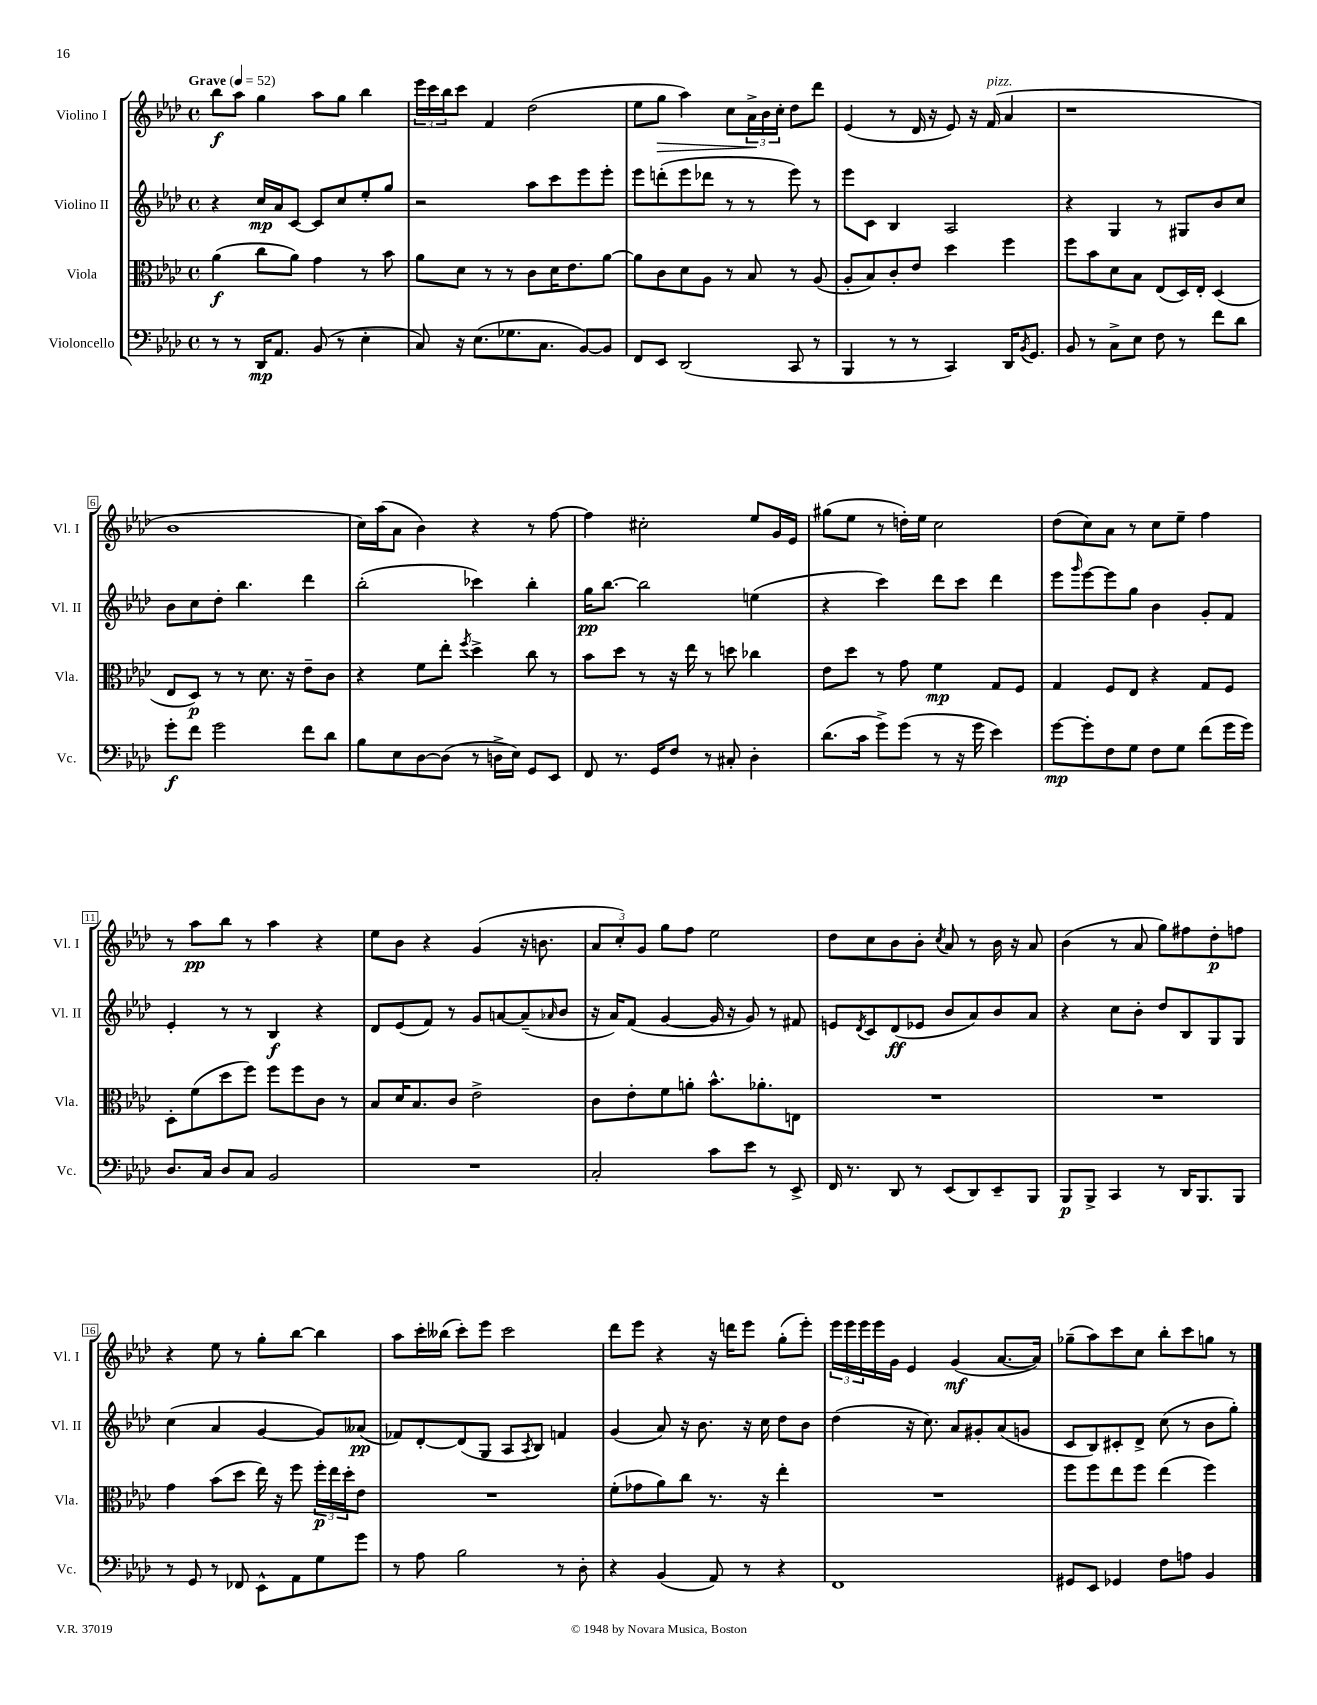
<<
\new StaffGroup <<
\new Staff = "s0" \with { instrumentName = "Violino I" shortInstrumentName = "Vl. I" } {
    \clef treble \key aes \major \defaultTimeSignature \time 4/4 \tempo "Grave" 4 = 52
    bes''8\f aes''8 g''4 aes''8 g''8 bes''4 |
    \tuplet 3/2 { ees'''16 c'''16 bes''16 } c'''8 f'4 des''2( |
    ees''8 g''8\> aes''4) c''8 \tuplet 3/2 { aes'16->\! bes'16 c''16-. } des''8 des'''8 |
    ees'4( r8 des'16 r16 ees'8) r16 f'16^\markup { \italic "pizz." }( aes'4 |
    r1 |
    bes'1 |
    c''16) aes''16( aes'8 bes'4) r4 r8 f''8~ |
    f''4 cis''2-. ees''8 g'16 ees'16 |
    gis''8( ees''8 r8 d''16-.) ees''16 c''2 |
    des''8( c''8) aes'8 r8 c''8 ees''8-- f''4 |
    r8 aes''8\pp bes''8 r8 aes''4 r4 |
    ees''8 bes'8 r4 g'4( r16 b'8. |
    \tuplet 3/2 { aes'8 c''8-.) g'8 } g''8 f''8 ees''2 |
    des''8 c''8 bes'8 bes'8-. \acciaccatura { c''8 } aes'8 r8 bes'16 r16 aes'8 |
    bes'4( r8 aes'8 g''8) fis''8 des''8-.\p f''8 |
    r4 ees''8 r8 g''8-. bes''8~ bes''4 |
    aes''8 c'''16-. beses''16( c'''8-.) ees'''8 c'''2 |
    des'''8 ees'''8 r4 r16 d'''16 ees'''8 g''8-.( ees'''8-.) |
    \tuplet 3/2 { ees'''16 ees'''16 ees'''16 } ees'''16 g'16 ees'4 g'4\mf( aes'8.~ aes'16) |
    ges''8--( aes''8) c'''8 c''8 bes''8-. c'''8 g''8 r8 \bar "|." |
}
\new Staff = "s1" \with { instrumentName = "Violino II" shortInstrumentName = "Vl. II" } {
    \clef treble \key aes \major \defaultTimeSignature \time 4/4
    r4 c''16\mp aes'16 c'8~ c'8 c''8 ees''8-. g''8 |
    r2 aes''8 c'''8 ees'''8 ees'''8-. |
    ees'''8 d'''8-.( ees'''8 des'''8 r8 r8 ees'''8) r8 |
    ees'''8 c'8 bes4 aes2 |
    r4 g4 r8 gis8 bes'8 c''8 |
    bes'8 c''8 des''8-. bes''4. des'''4 |
    bes''2-.( ces'''4) bes''4-. |
    g''16\pp bes''8.~ bes''2 e''4( |
    r4 c'''4) des'''8 c'''8 des'''4 |
    ees'''8 \grace { g'''16 } ees'''8~ ees'''8 g''8 bes'4 g'8-. f'8 |
    ees'4-. r8 r8 bes4\f r4 |
    des'8 ees'8( f'8) r8 g'8 a'8~ a'8--( \grace { aes'16 } bes'8 |
    r16 aes'16) f'8( g'4~ g'16 r16 g'8) r8 fis'8 |
    e'8 \acciaccatura { des'8 } c'8 des'8\ff( ees'8 bes'8 aes'8) bes'8 aes'8 |
    r4 c''8 bes'8-. des''8 bes8 g8 g8 |
    c''4( aes'4 g'4~ g'8) aeses'8\pp( |
    fes'8) des'8~-. des'8( g8 aes8 \acciaccatura { aes8 } bes8) f'4 |
    g'4( aes'8) r16 bes'8. r16 c''16 des''8 bes'8 |
    des''4( r16 c''8.) aes'8 gis'8-. aes'8( g'8 |
    c'8 bes8) cis'8-. des'8-> c''8( r8 bes'8 g''8-.) \bar "|." |
}
\new Staff = "s2" \with { instrumentName = "Viola" shortInstrumentName = "Vla." } {
    \clef alto \key aes \major \defaultTimeSignature \time 4/4
    aes'4\f( c''8 aes'8) g'4 r8 bes'8 |
    aes'8 des'8 r8 r8 c'8 des'16 ees'8. aes'8~ |
    aes'8 c'8 des'8 aes8 r8 bes8 r8 aes8( |
    aes8-. bes8) c'8-. ees'8 des''4 f''4 |
    f''8 bes'8 des'8 bes8 ees8( des16) ees16-. des4( |
    ees8 des8\p) r8 r8 des'8. r16 ees'8-- c'8 |
    r4 f'8 ees''8-. \acciaccatura { f''8 } des''4-> c''8 r8 |
    bes'8 des''8 r8 r16 ees''16 r8 d''8 ces''4 |
    ees'8 des''8 r8 g'8 f'4\mp g8 f8 |
    g4 f8 ees8 r4 g8 f8 |
    des8-. f'8( des''8 f''8) f''8 f''8 c'8 r8 |
    bes8 des'16 bes8. c'8 ees'2-> |
    c'8 ees'8-. f'8 a'8-. bes'8.-^ aes'8.-. e8 |
    R1 |
    R1 |
    g'4 bes'8( des''8 ees''16) r16 f''8 \tuplet 3/2 { f''16-.\p ees''16 des''16-. } ees'8 |
    R1 |
    f'8-.( ges'8 aes'8) c''8 r8. r16 ees''4-. |
    R1 |
    f''8 f''8 ees''8 f''8 ees''4( f''4) \bar "|." |
}
\new Staff = "s3" \with { instrumentName = "Violoncello" shortInstrumentName = "Vc." } {
    \clef bass \key aes \major \defaultTimeSignature \time 4/4
    r8 r8 des,16\mp aes,8. bes,8( r8 ees4-. |
    c8) r16 ees8.( ges8. c8. bes,8~) bes,8 |
    f,8 ees,8 des,2( c,8 r8 |
    bes,,4 r8 r8 c,4) des,16 \acciaccatura { bes,8 } g,8. |
    bes,8 r8 c8-> ees8 f8 r8 f'8 des'8 |
    g'8-.\f f'8 g'2 f'8 des'8 |
    bes8 ees8 des8~ des8( r8 d16-> ees16) g,8 ees,8 |
    f,8 r8. g,16 f8 r8 cis8-. des4-. |
    des'8.( c'16 g'8->) g'8( r8 r16 g'16 ees'4) |
    g'8~\mp g'8-. f8 g8 f8 g8 f'8( g'16 g'16) |
    des8. c16 des8 c8 bes,2 |
    R1 |
    c2-. c'8 ees'8 r8 ees,8-> |
    f,16 r8. des,8 r8 ees,8( des,8) ees,8-- bes,,8 |
    bes,,8\p bes,,8-> c,4 r8 des,16 bes,,8. bes,,8 |
    r8 g,8 r8 fes,8 ees,8-^ aes,8 g8 g'8 |
    r8 aes8 bes2 r8 des8-. |
    r4 bes,4( aes,8) r8 r4 |
    f,1 |
    gis,8 ees,8 ges,4 f8 a8 bes,4 \bar "|." |
}
>>
>>
\layout { \context { \Score \override BarNumber.stencil = #(make-stencil-boxer 0.1 0.3 ly:text-interface::print) } }
